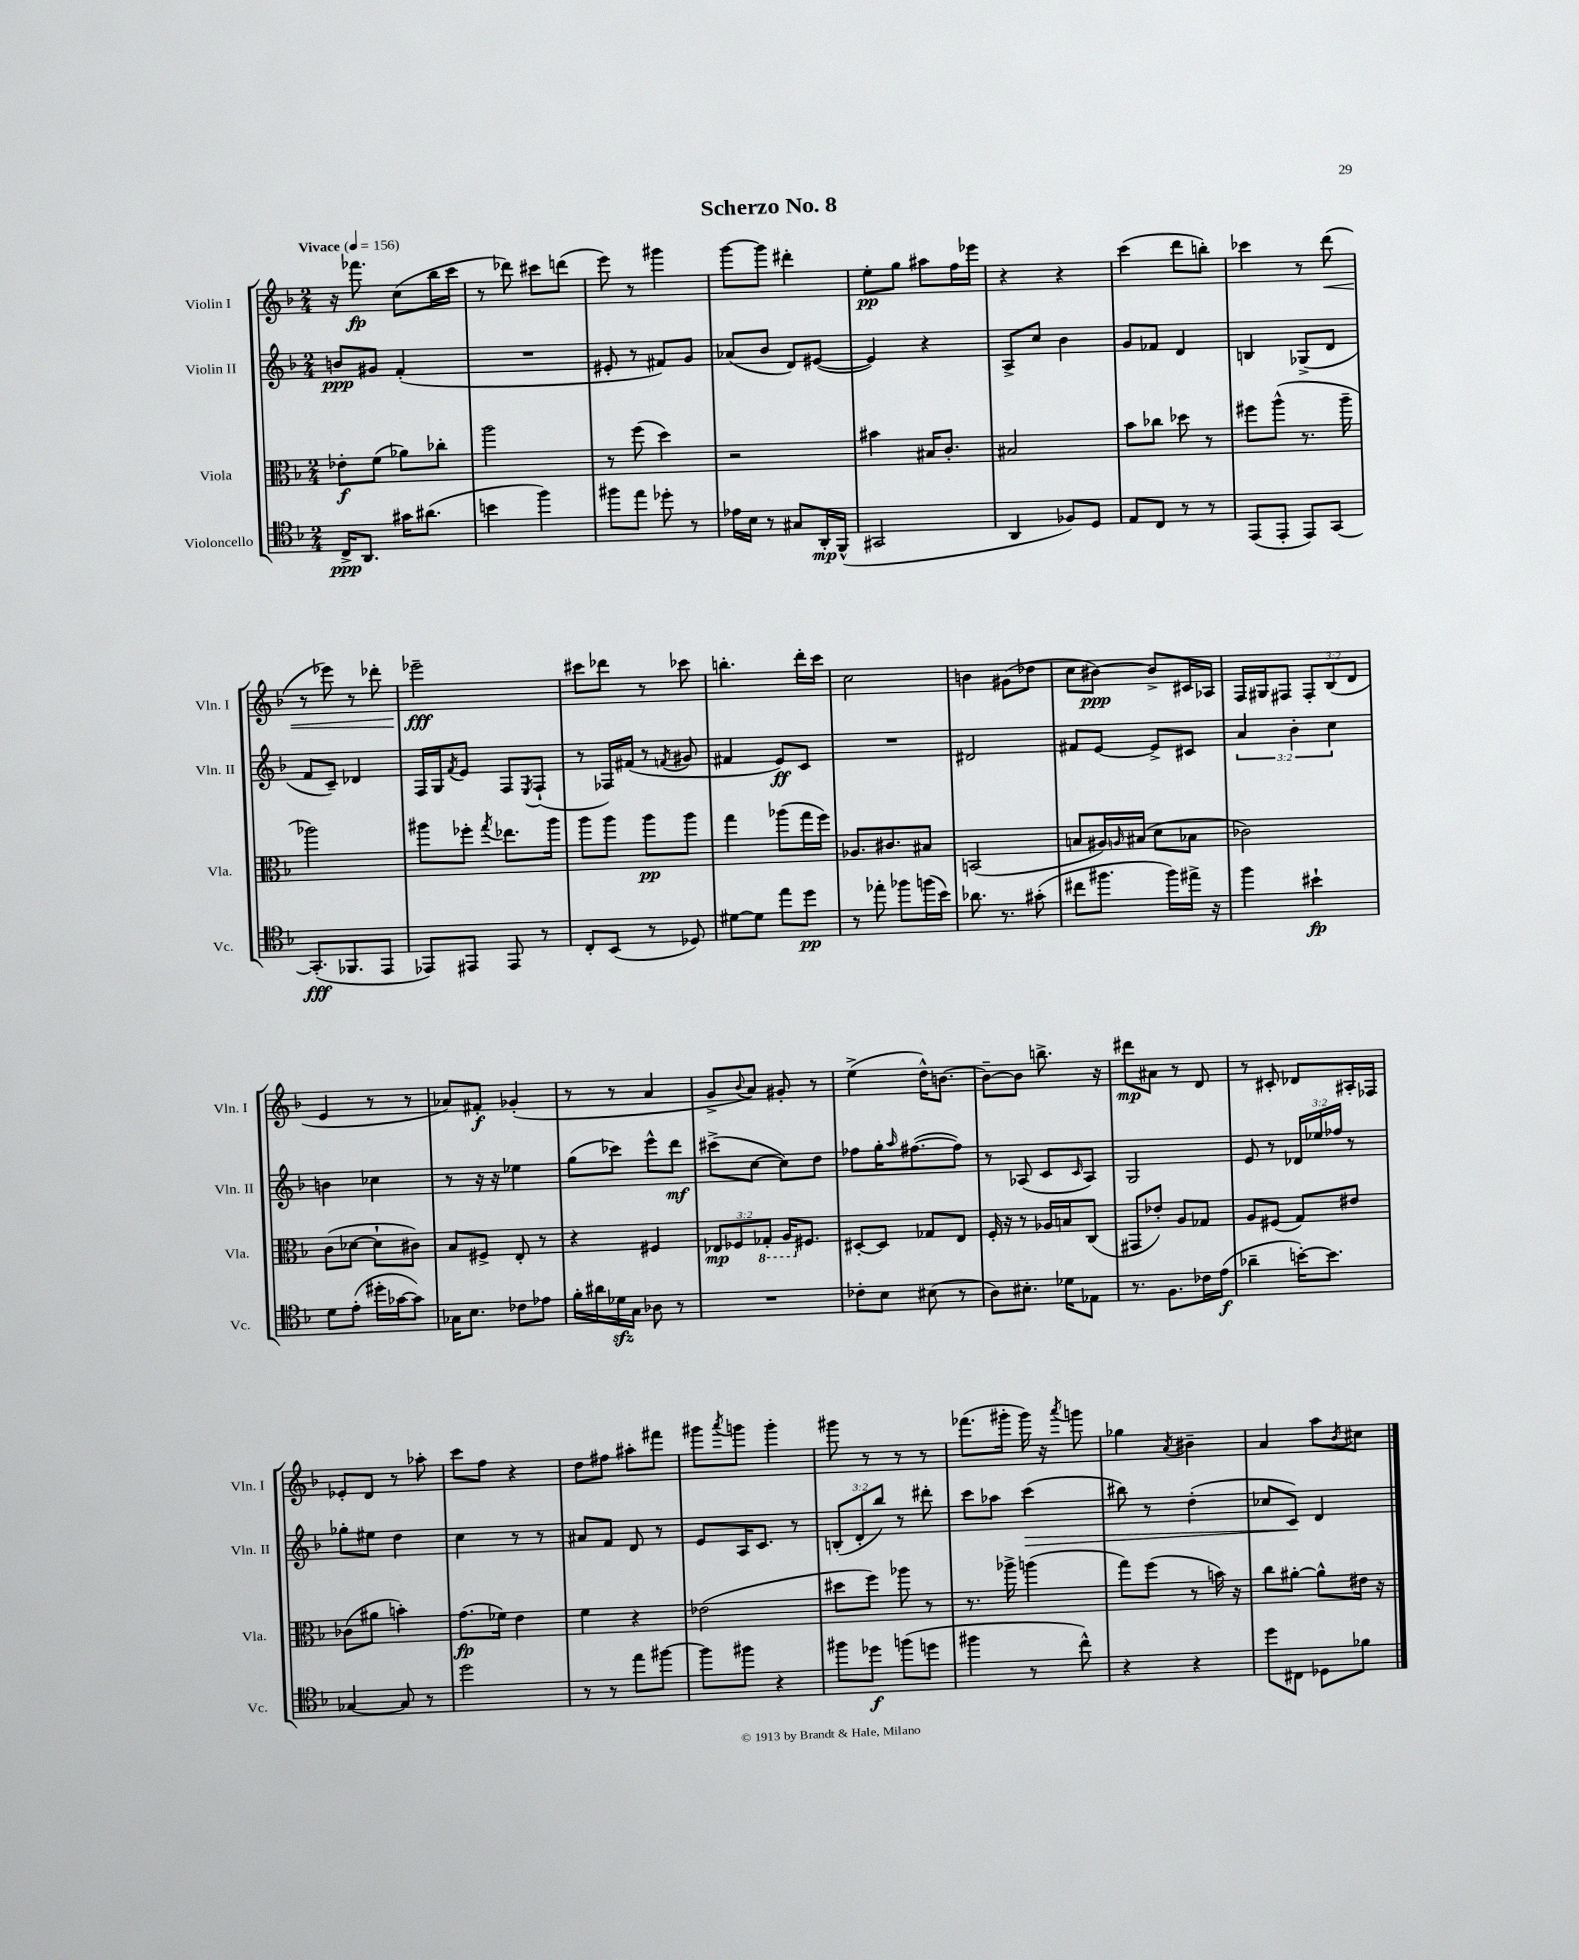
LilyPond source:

\header { title = "Scherzo No. 8" }
<<
\new StaffGroup <<
\new Staff = "s0" \with { instrumentName = "Violin I" shortInstrumentName = "Vln. I" } {
    \clef treble \key f \major \numericTimeSignature \time 2/4 \override Staff.TupletNumber.text = #tuplet-number::calc-fraction-text \tempo "Vivace" 4 = 156
    r16 fes'''8.\fp c''8( bes''16 c'''16 |
    r8 des'''8) cis'''8 d'''8( |
    e'''8) r8 gis'''4 |
    g'''8~ g'''8 dis'''4-. |
    e''8-.\pp g''8 ais''8 f''16 ees'''16 |
    r4 r4 |
    c'''4( d'''8 b''8-.) |
    ces'''4 r8 d'''8\<( |
    r8 ees'''8) r8 des'''8-. |
    ees'''2--\fff\! |
    cis'''8 des'''8 r8 ces'''8 |
    b''4.-. d'''16-. c'''16 |
    c''2 |
    b'4 gis'8( des''8 |
    c''8 bis'8~\ppp) bis'8-> cis'16 aes16 |
    f16 gis16 fis8 \tuplet 3/2 { fis8-. bes8( d'8 } |
    e'4 r8 r8 |
    aes'8) fis'8-.\f ges'4-.( |
    r8 r8 a'4 |
    g'8-> \appoggiatura { bes'8 } a'8) gis'8-. r8 |
    e''4->( d''16-^) b'8.~ |
    b'8~-- b'8 b''8.-> r16 |
    dis'''8\mp ais'8 r8 d'8 |
    r8 cis'8-. des'8 ais16-. fes16 |
    ees'8-. d'8 r8 aes''8-. |
    c'''8 f''8 r4 |
    d''8 fis''8 ais''8-. fis'''8 |
    gis'''8 \acciaccatura { a'''8 } g'''8 g'''4-. |
    gis'''8 r8 r8 r8 |
    fes'''8.( gis'''16-. gis'''16) r16 \acciaccatura { a'''8 } g'''8 |
    ges''4 \acciaccatura { a'8 } bis'4-- |
    a'4 a''8 \acciaccatura { bes'8 } cis''8 \bar "|." |
}
\new Staff = "s1" \with { instrumentName = "Violin II" shortInstrumentName = "Vln. II" } {
    \clef treble \key f \major \numericTimeSignature \time 2/4 \override Staff.TupletNumber.text = #tuplet-number::calc-fraction-text
    b'8\ppp gis'8 f'4-.( |
    R2 |
    eis'8-. r8 fis'8) g'8 |
    aes'8( bes'8 d'8) eis'8~( |
    eis'4) r4 |
    a8-> c''8 bes'4 |
    g'8 fes'8 d'4 |
    b4 ges8->( d'8 |
    f'8 c'8--) des'4 |
    f16 g16 \acciaccatura { f'8 } e'8 f8 \acciaccatura { e8 } f8-!( |
    r8 fes16) fis'16( r8 \acciaccatura { f'8 } gis'8 |
    fis'4 e'8\ff) c'8 |
    R2 |
    dis'2 |
    fis'8 e'8~ e'8-> cis'8 |
    \tuplet 3/2 { a'4 bes'4-. c''4 } |
    b'4 ces''4 |
    r8 r16 r16 ees''4 |
    g''8( ces'''8) e'''8-^ d'''8\mf |
    cis'''8->( c''8~ c''8) d''8 |
    fes''8 g''16-. \grace { a''16 } fis''8.~( fis''8) |
    r8 aes8( c'8 \grace { c'16 } aes8) |
    g2 |
    e'8 r8 \tuplet 3/2 { des'16 ees''16 fes''16 } r8 |
    ges''8-. eis''8 d''4 |
    c''4 r8 r8 |
    ais'8 f'8 d'8 r8 |
    e'8 a16 c'8. r8 |
    \tuplet 3/2 { b8-.( d'8-. bes''8) } r8 dis'''8-. |
    c'''8 aes''8 c'''4\>( |
    bis''8) r8 d''4-.( |
    ces''8 c'8\!) d'4 \bar "|." |
}
\new Staff = "s2" \with { instrumentName = "Viola" shortInstrumentName = "Vla." } {
    \clef alto \key f \major \numericTimeSignature \time 2/4 \override Staff.TupletNumber.text = #tuplet-number::calc-fraction-text
    ees'8-.\f f'8( aes'8) ces''8-. |
    a''2 |
    r8 f''8( d''4) |
    r2 |
    bis'4 bis16 c'8.-. |
    bis2 |
    bes'8 ces''8 des''8 r8 |
    fis''8 a''8-^( r8. a''16-- |
    aes''2) |
    ais''8 fes''8-. \acciaccatura { g''8 } ees''8. ais''16 |
    a''8 a''8 a''8\pp a''8 |
    g''4 aes''8( g''16 f''16) |
    aes8. cis'8. bis8 |
    b,2( |
    b8 ais16) \grace { a16 } bis16( d'8 bes8 |
    ces'2) |
    c'8( des'8~ des'8-! cis'8) |
    bes8 fis8-> e8-. r8 |
    r4 fis4 |
    \tuplet 3/2 { ees8\mp fes8 \ottava #-1 ges,8-. } a,16 \ottava #0 fis8. |
    dis8~-. dis8 ges8 e8 |
    f16-. r16 r8 aes16 b16 c8( |
    gis,8 ees'8-.) a8 ges8 |
    a8 fis8( g8) eis'8 |
    ces'8( ais'8 b'4-.) |
    g'8.\fp( fes'16) e'4 |
    f'4 r4 |
    ees'2( |
    dis''8 f''8) aes''8 r8 |
    r8. aes''16-> a''4( |
    g''8) f''8( r8 b'16) r16 |
    c''8 ais'8~-. ais'8-^ eis'16 r16 \bar "|." |
}
\new Staff = "s3" \with { instrumentName = "Violoncello" shortInstrumentName = "Vc." } {
    \clef tenor \key f \major \numericTimeSignature \time 2/4
    c16->\ppp a,8. gis'16 ais'8.( |
    b'4 f''4) |
    fis''8 e''8 des''8-. r8 |
    ees'16 bes16 r8 gis8 a,16-.\mp f,16-^( |
    gis,2 |
    a,4 fes8) d8 |
    e8 c8 r8 r8 |
    e,8( e,8-. e,8) g,8~ |
    g,8.-.\fff( fes,8. e,8 |
    ees,8) eis,8 eis,8 r8 |
    c8-. bes,8( r8 des8) |
    dis'8~ dis'8 e''8 d''8\pp |
    r8 ees''8-. fes''8 f''16( bes'16) |
    aes'8. r8. gis'8-.( |
    cis''8 fis''8. fis''16) eis''16-> r16 |
    f''4 bis'4-!\fp |
    d'8 e'8-.( dis''16-. ges'16~ ges'8) |
    ges16 bes8. ces'8 ees'8 |
    f'16-. ais'16 des'16\sfz g16 aes8 r8 |
    R2 |
    ces'8-. bes8 bis8( r8 |
    a8) bis8.-. des'16 ees8 |
    r8. f8. ces'16 e'16\f( |
    aes'4-- b'16~-.) b'8. |
    ges4~ ges8 r8 |
    d''2 |
    r8 r8 e''8 fis''8~ |
    fis''8 fis''8 r4 |
    fis''8 des''8\f f''8( d''8 |
    fis''4 r8 c''8-^) |
    r4 r4 |
    d''8 cis8 des8 fes'8 \bar "|." |
}
>>
>>
\layout { \context { \Score \remove "Bar_number_engraver" } }
